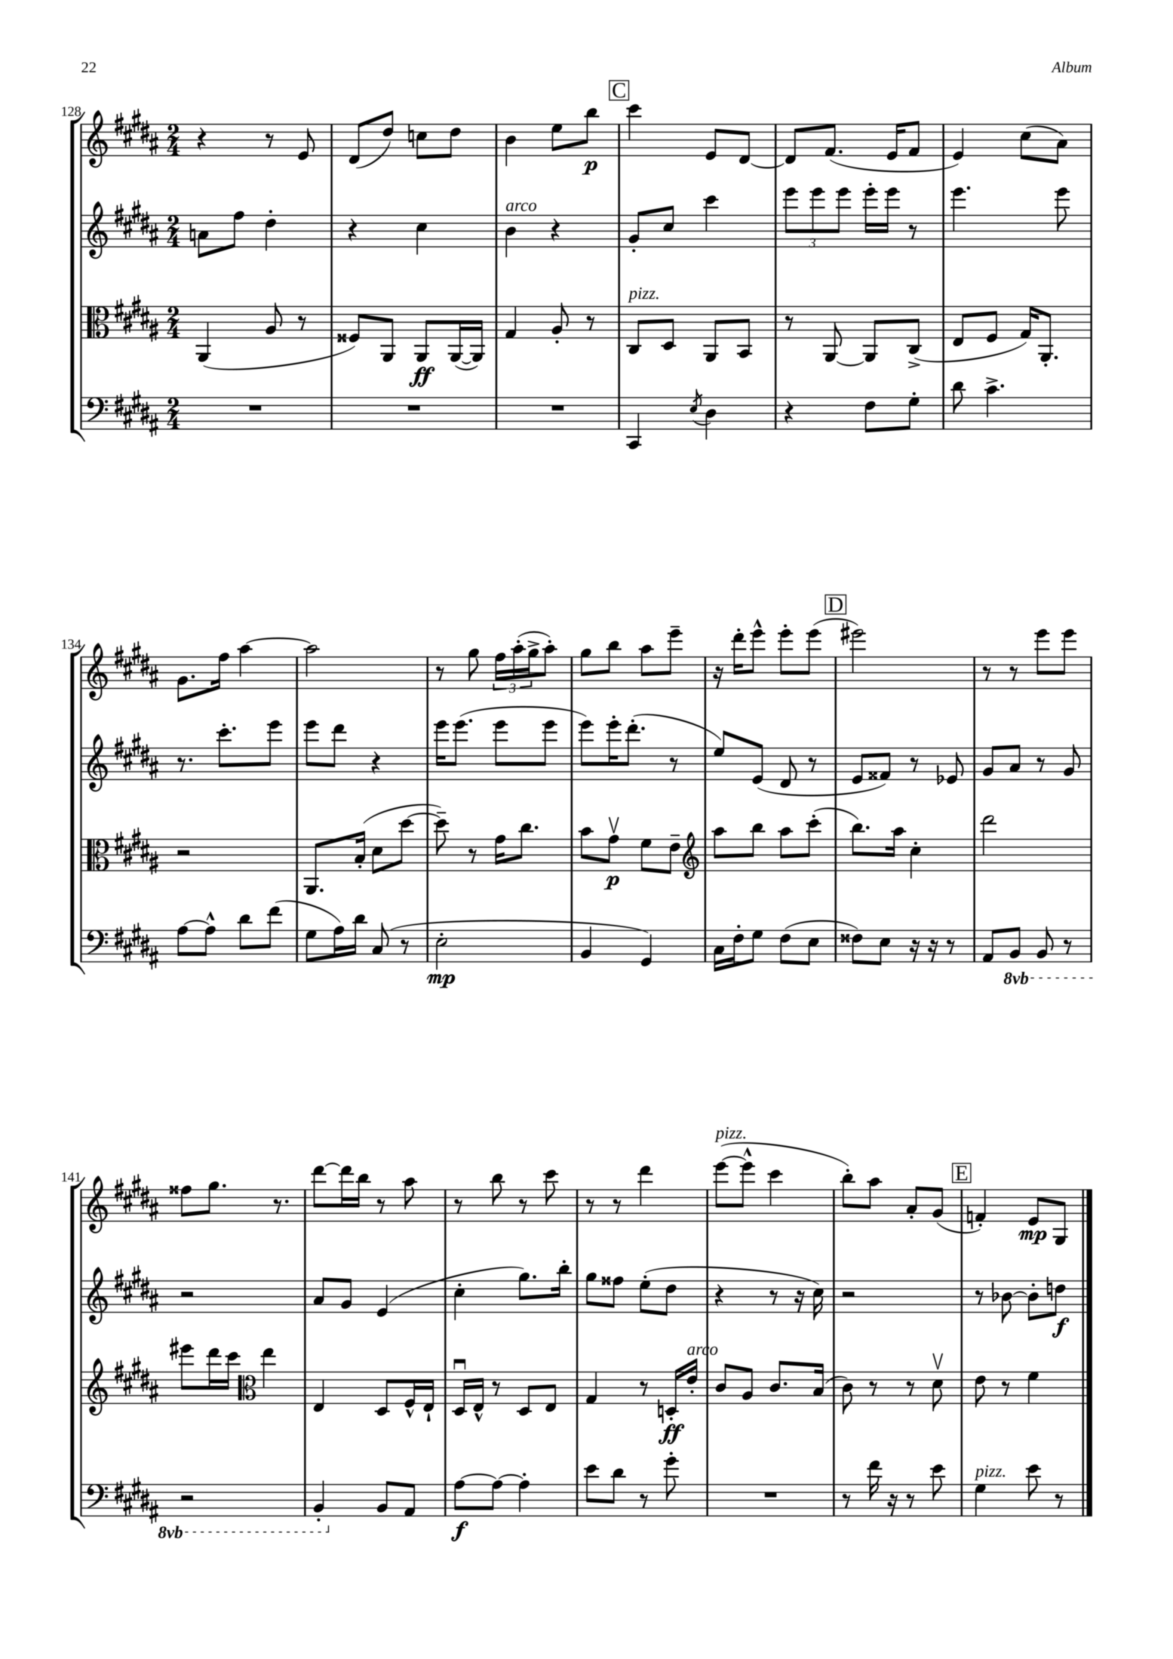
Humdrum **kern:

**kern	**dynam	**kern	**dynam	**kern	**dynam	**kern	**dynam
*part4	*part4	*part3	*part3	*part2	*part2	*part1	*part1
*staff4	*staff4	*staff3	*staff3	*staff2	*staff2	*staff1	*staff1
*clefF4	*	*clefC3	*	*clefG2	*	*clefG2	*
*k[f#c#g#d#a#]	*	*k[f#c#g#d#a#]	*	*k[f#c#g#d#a#]	*	*k[f#c#g#d#a#]	*
*M2/4	*	*M2/4	*	*M2/4	*	*M2/4	*
=128	=128	=128	=128	=128	=128	=128	=128
2r	.	(4AA#/	.	8an\L	.	4r	.
.	.	.	.	8ff#\J	.	.	.
.	.	8A#/	.	4dd#'\	.	8r	.
.	.	8r	.	.	.	8e/	.
=129	=129	=129	=129	=129	=129	=129	=129
2r	.	8F##X/L)	.	4r	.	(8d#/L	.
.	.	8AA#/J	.	.	.	8dd#/J)	.
.	.	8AA#/L	ff	4cc#\	.	8ccn\L	.
.	.	([16AA#/L	.	.	.	8dd#\J	.
.	.	16AA#/JJ])	.	.	.	.	.
=130	=130	=130	=130	=130	=130	=130	=130
!	!	!	!	!LO:TX:a:i:t=arco	!	!	!
2r	.	4G#/	.	4b\	.	4b\	.
.	.	8A#'/	.	4r	.	8ee\L	.
.	.	8r	.	.	.	8bb\J	p
!!LO:REH:place=s1:t=C
=131	=131	=131	=131	=131	=131	=131	=131
!	!	!LO:TX:a:i:t=pizz.	!	!	!	!	!
4CC#/	.	8C#/L	.	8g#'/L	.	4ccc#\	.
.	.	8D#/J	.	8cc#/J	.	.	.
8qE/	.	.	.	.	.	.	.
4D#\	.	8AA#/L	.	4ccc#\	.	8e/L	.
.	.	8BB/J	.	.	.	[8d#/J	.
=132	=132	=132	=132	=132	=132	=132	=132
4r	.	8r	.	12eee\L	.	8d#/L]	.
.	.	.	.	12eee\	.	.	.
.	.	[8AA#/	.	.	.	(8.f#/J	.
.	.	.	.	12eee\J	.	.	.
8F#\L	.	8AA#/L]	.	16eee'\LL	.	.	.
.	.	.	.	16eee\JJ	.	16e/KL	.
8G#'\J	.	(8C#^/J	.	8r	.	8f#/J	.
=133	=133	=133	=133	=133	=133	=133	=133
8d#\	.	8E/L	.	4.eee\	.	4e/)	.
4.c#^\	.	8F#/J	.	.	.	.	.
.	.	16G#/KL)	.	.	.	(8cc#\L	.
.	.	8.AA#'/J	.	.	.	.	.
.	.	.	.	8eee\	.	8a#\J)	.
!!LO:LB:g=z
=134	=134	=134	=134	=134	=134	=134	=134
[8A#\L	.	2r	.	8.r	.	8.g#\L	.
8A#^^\J]	.	.	.	.	.	.	.
.	.	.	.	8.ccc#'\L	.	16ff#\Jk	.
8d#\L	.	.	.	.	.	[4aa#\	.
(8f#\J	.	.	.	8eee\J	.	.	.
=135	=135	=135	=135	=135	=135	=135	=135
8G#\L	.	8.AA#/L	.	8eee\L	.	2aa#\]	.
16A#\L)	.	.	.	8ddd#\J	.	.	.
16d#\JJ	.	(16B'/Jk	.	.	.	.	.
(8C#/	.	8d#\L	.	4r	.	.	.
8r	.	[8dd#\J	.	.	.	.	.
=136	=136	=136	=136	=136	=136	=136	=136
2E'\	mp	8dd#~\])	.	16eee\KL	.	8r	.
.	.	.	.	(8.eee\J	.	.	.
.	.	8r	.	.	.	8gg#\	.
.	.	16g#\KL	.	8eee\L	.	24ff#\LL	.
.	.	.	.	.	.	(24aa#'\	.
.	.	8.cc#\J	.	.	.	.	.
.	.	.	.	.	.	24gg#^\J	.
.	.	.	.	8eee\J	.	8aa#'\J)	.
=137	=137	=137	=137	=137	=137	=137	=137
4BB/	.	8b\L	.	8eee\L)	.	8gg#\L	.
.	.	8g#v\J	p	16eee'\K	.	8bb\J	.
.	.	.	.	(8.ddd#'\J	.	.	.
4GG#/)	.	8f#\L	.	.	.	8aa#\L	.
.	.	8e~\J	.	8r	.	8eee~\J	.
=138	=138	=138	=138	=138	=138	=138	=138
*	*	*clefG2	*	*	*	*	*
16C#\LL	.	8aa#\L	.	8ee/L)	.	16r	.
16F#'\J	.	.	.	.	.	16ddd#'\KL	.
8G#\J	.	8bb\J	.	(8e/J	.	8eee^^\J	.
(8F#\L	.	8aa#\L	.	8d#/	.	8eee'\L	.
8E\J	.	(8ccc#'\J	.	8r	.	(8eee\J	.
!!LO:REH:place=s1:t=D
=139	=139	=139	=139	=139	=139	=139	=139
8F##X\L)	.	8.bb\L)	.	8e/L	.	2eee#X\)	.
8E\J	.	.	.	8f##X/J)	.	.	.
.	.	16aa#\Jk	.	.	.	.	.
16r	.	4cc#'\	.	8r	.	.	.
16r	.	.	.	.	.	.	.
8r	.	.	.	8e-X/	.	.	.
=140	=140	=140	=140	=140	=140	=140	=140
8AA#/L	.	2ddd#\	.	8g#/L	.	8r	.
*8ba	*	*	*	*	*	*	*
8BBB/J	.	.	.	8a#/J	.	8r	.
8BBB/	.	.	.	8r	.	8eee\L	.
8r	.	.	.	8g#/	.	8eee\J	.
!!LO:LB:g=z
=141	=141	=141	=141	=141	=141	=141	=141
2r	.	8eee#X\L	.	2r	.	8ff##X\L	.
.	.	16ddd#\L	.	.	.	8.gg#\J	.
.	.	16ccc#\JJ	.	.	.	.	.
*	*	*clefC3	*	*	*	*	*
.	.	4ee\	.	.	.	.	.
.	.	.	.	.	.	8.r	.
=142	=142	=142	=142	=142	=142	=142	=142
4BBB'/	.	4E/	.	8a#/L	.	[8ddd#\L	.
.	.	.	.	8g#/J	.	16ddd#\L]	.
.	.	.	.	.	.	16bb\JJ	.
*X8ba	*	*	*	*	*	*	*
8BB/L	.	8D#/L	.	(4e/	.	8r	.
8AA#/J	.	16F#^^/L	.	.	.	8aa#\	.
.	.	16E`/JJ	.	.	.	.	.
=143	=143	=143	=143	=143	=143	=143	=143
[8A#\L	f	16D#u/LL	.	4cc#'\	.	8r	.
.	.	16E^^/JJ	.	.	.	.	.
8A#\J_	.	8r	.	.	.	8bb\	.
4A#'\]	.	8D#/L	.	8.gg#\L)	.	8r	.
.	.	8E/J	.	.	.	8ccc#\	.
.	.	.	.	16bb'\Jk	.	.	.
=144	=144	=144	=144	=144	=144	=144	=144
8e\L	.	4G#/	.	8gg#\L	.	8r	.
8d#\J	.	.	.	8ff##X\J	.	8r	.
8r	.	8r	.	(8ee'\L	.	4ddd#\	.
8g#'\	.	16Dn'/LL	ff	8dd#\J	.	.	.
!	!	!LO:TX:a:i:t=arco	!	!	!	!	!
.	.	16e'/JJ	.	.	.	.	.
=145	=145	=145	=145	=145	=145	=145	=145
!	!	!	!	!	!	!LO:TX:a:i:t=pizz.	!
2r	.	8c#/L	.	4r	.	([8eee\L	.
.	.	8A#/J	.	.	.	8eee^^\J]	.
.	.	8.c#/L	.	8r	.	4ccc#\	.
.	.	.	.	16r	.	.	.
.	.	(16B/Jk	.	16cc#\)	.	.	.
=146	=146	=146	=146	=146	=146	=146	=146
8r	.	8c#\)	.	2r	.	8bb'\L)	.
16f#\	.	8r	.	.	.	8aa#\J	.
16r	.	.	.	.	.	.	.
8r	.	8r	.	.	.	8a#'/L	.
8e\	.	8d#v\	.	.	.	(8g#/J	.
!!LO:REH:place=s1:t=E
=147	=147	=147	=147	=147	=147	=147	=147
!LO:TX:a:i:t=pizz.	!	!	!	!	!	!	!
4G#\	.	8e\	.	8r	.	4fn'/)	.
.	.	8r	.	[8b-X\	.	.	.
8e\	.	4f#\	.	8b-'\L]	.	8e/L	mp
8r	.	.	.	8ddn\J	f	8G#/J	.
==	==	==	==	==	==	==	==
*-	*-	*-	*-	*-	*-	*-	*-
